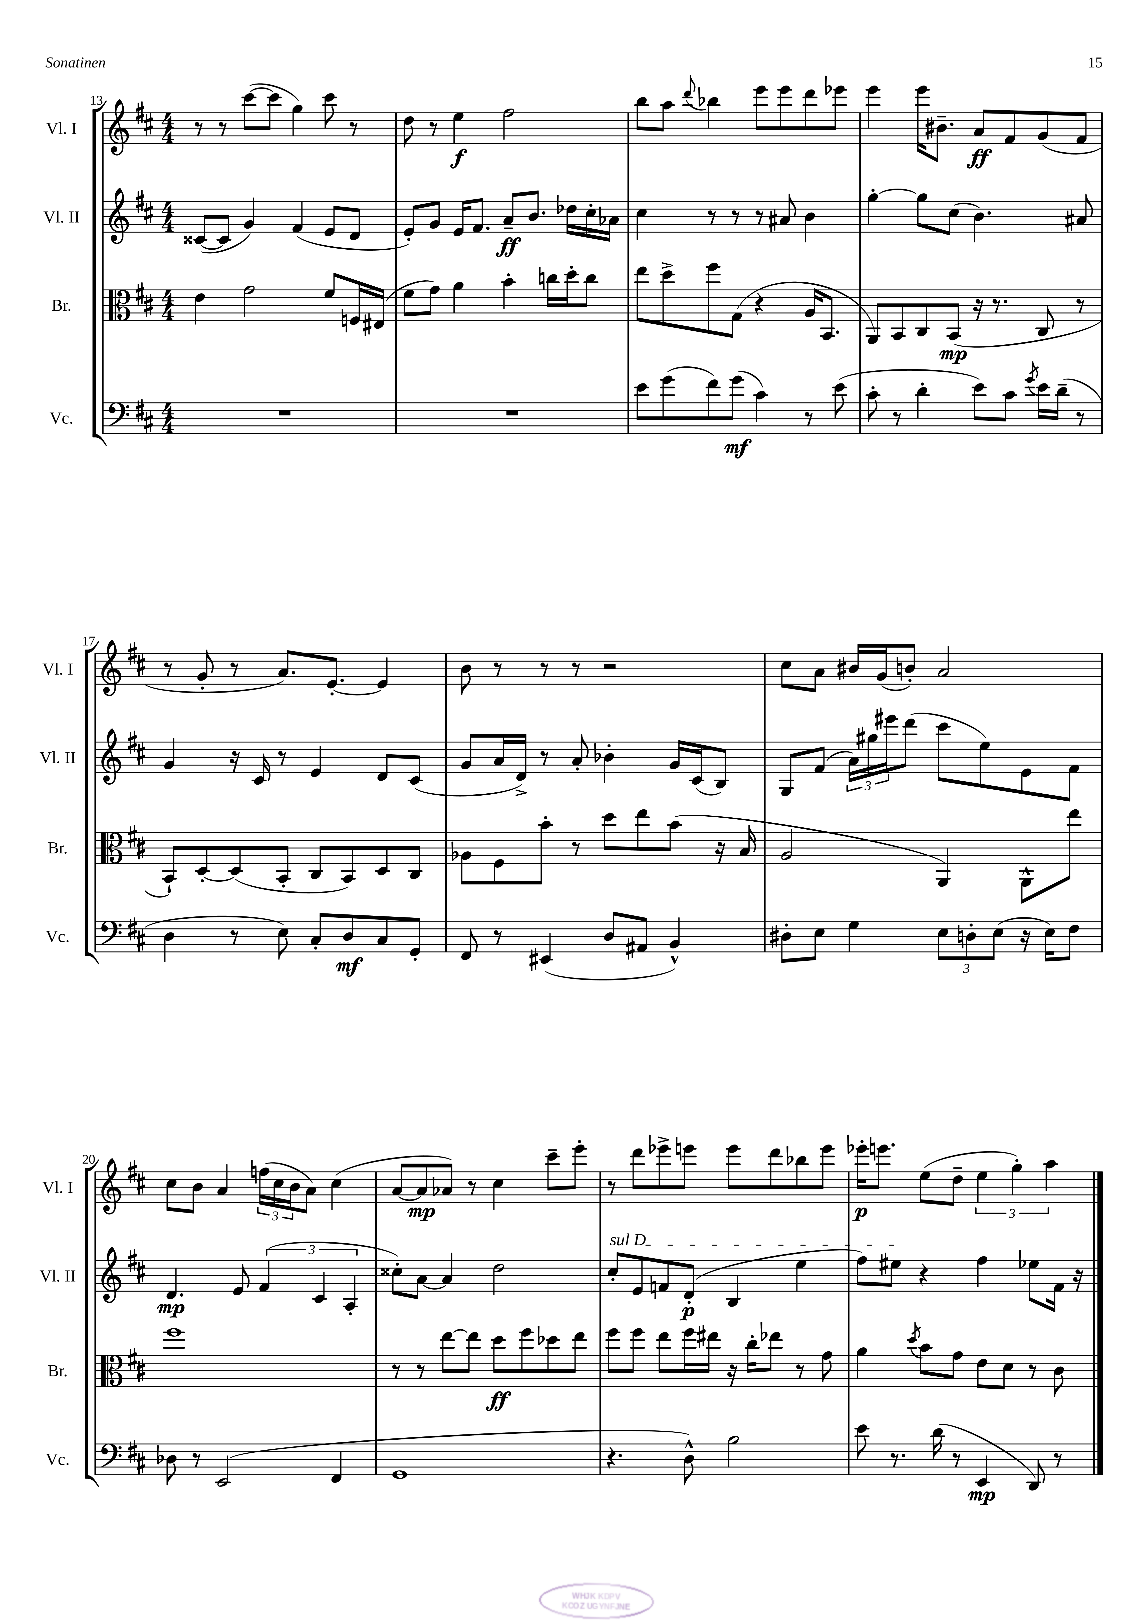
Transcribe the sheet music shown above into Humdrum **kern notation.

**kern	**kern	**kern	**kern
*staff4	*staff3	*staff2	*staff1
*clefF4	*clefC3	*clefG2	*clefG2
*k[f#c#]	*k[f#c#]	*k[f#c#]	*k[f#c#]
*M4/4	*M4/4	*M4/4	*M4/4
1r	4e	([8c##	8r
.	.	8c##]	8r
.	2g	4g)	([8ccc#
.	.	.	8ccc#]
.	.	(4f#	4gg)
.	8f#	8e	8ccc#
.	16F	8d	8r
.	(16E#	.	.
=	=	=	=
1r	8f#	8e')	8dd
.	8g)	8g	8r
.	4a	16e	4ee
.	.	8.f#	.
.	4b'	8a~	2ff#
.	.	8.b	.
.	16cc	.	.
.	16dd'	16dd-	.
.	8cc	16cc#'	.
.	.	16a-	.
=	=	=	=
8e	8ee	4cc#	8bb
(8g	8dd^	.	8aa
.	.	.	8qqddd
8f#)	8ff#	8r	4bb-
(8g	(8G	8r	.
4c#)	4r	8r	8eee
.	.	8a#	8eee
8r	16A	4b	8ddd
.	8.BB	.	.
(8e	.	.	8eee-
=	=	=	=
8c#'	8AA)	[4gg'	4eee
8r	8BB	.	.
4d'	8C#	8gg]	16eee
.	.	.	8.b#~
.	(8BB	(8cc#	.
8e)	16r	4.b)	8a
.	8.r	.	.
8c#	.	.	8f#
8qg	.	.	.
16e	8C#	.	(8g
(16d~	.	.	.
8r	8r	8a#	8f#
=	=	=	=
4D	8BB`)	4g	8r
.	[8D'	.	8g'
8r	(8D]	16r	8r
.	.	16c#	.
8E)	8BB'	8r	8.a)
8C#'	8C#	4e	.
.	.	.	[8.e'
8D	8BB)	.	.
8C#	8D	8d	4e]
8GG'	8C#	(8c#	.
=	=	=	=
8FF#	8A-	8g	8b
8r	8F#	16a	8r
.	.	16d^)	.
(4EE#	8b'	8r	8r
.	8r	8a'	8r
8D	8dd	4b-'	2r
8AA#	8ee	.	.
4BB^^)	(8b	16g	.
.	.	(16c#	.
.	16r	8B)	.
.	16B	.	.
=	=	=	=
8D#'	2A	8G	8cc#
8E	.	(8f#	8a
4G	.	24a)	16b#
.	.	24gg#	.
.	.	.	(16g
.	.	24eee#	.
.	.	(8ddd	8b')
12E	4AA)	8ccc#	2a
12D'	.	.	.
.	.	8ee)	.
(12E	.	.	.
16r	8AA^^	8e	.
16E)	.	.	.
8F#	8ee	8f#	.
=	=	=	=
8D-	1ff#	4.d	8cc#
8r	.	.	8b
(2EE	.	.	4a
.	.	8e	.
.	.	(6f#	(24ff
.	.	.	24cc#
.	.	.	24b
.	.	.	8a)
.	.	6c#	.
4FF#	.	.	(4cc#
.	.	6A'	.
=	=	=	=
1GG	8r	8cc##')	[8a
.	8r	[8a	8a]
.	[8ee	4a]	8a-)
.	8ee]	.	8r
.	8dd	2dd	4cc#
.	8ff#	.	.
.	8dd-	.	8ccc#~
.	8ee	.	8eee'
=	=	=	=
4.r	8ff#	8cc#'	8r
.	8ff#	8e	8ddd
.	8ee	8f	8eee-^
8D^^)	16ff#	(8d'	8eee
.	16ee#	.	.
2B	16r	4B	8eee
.	16cc#'	.	.
.	8ee-	.	8ddd
.	8r	4ee	8bb-
.	8g	.	8eee
=	=	=	=
8e	4a	8ff#)	16eee-'
.	.	.	8.eee
8.r	.	8ee#	.
.	8qdd	.	.
.	8b	4r	(8ee
(16d	.	.	.
8r	8g	.	8dd~
4EE	8e	4ff#	6ee
.	8d	.	.
.	.	.	6gg')
8DD)	8r	8ee-	.
.	.	.	6aa
8r	8c#	16f#	.
.	.	16r	.
==	==	==	==
*-	*-	*-	*-
